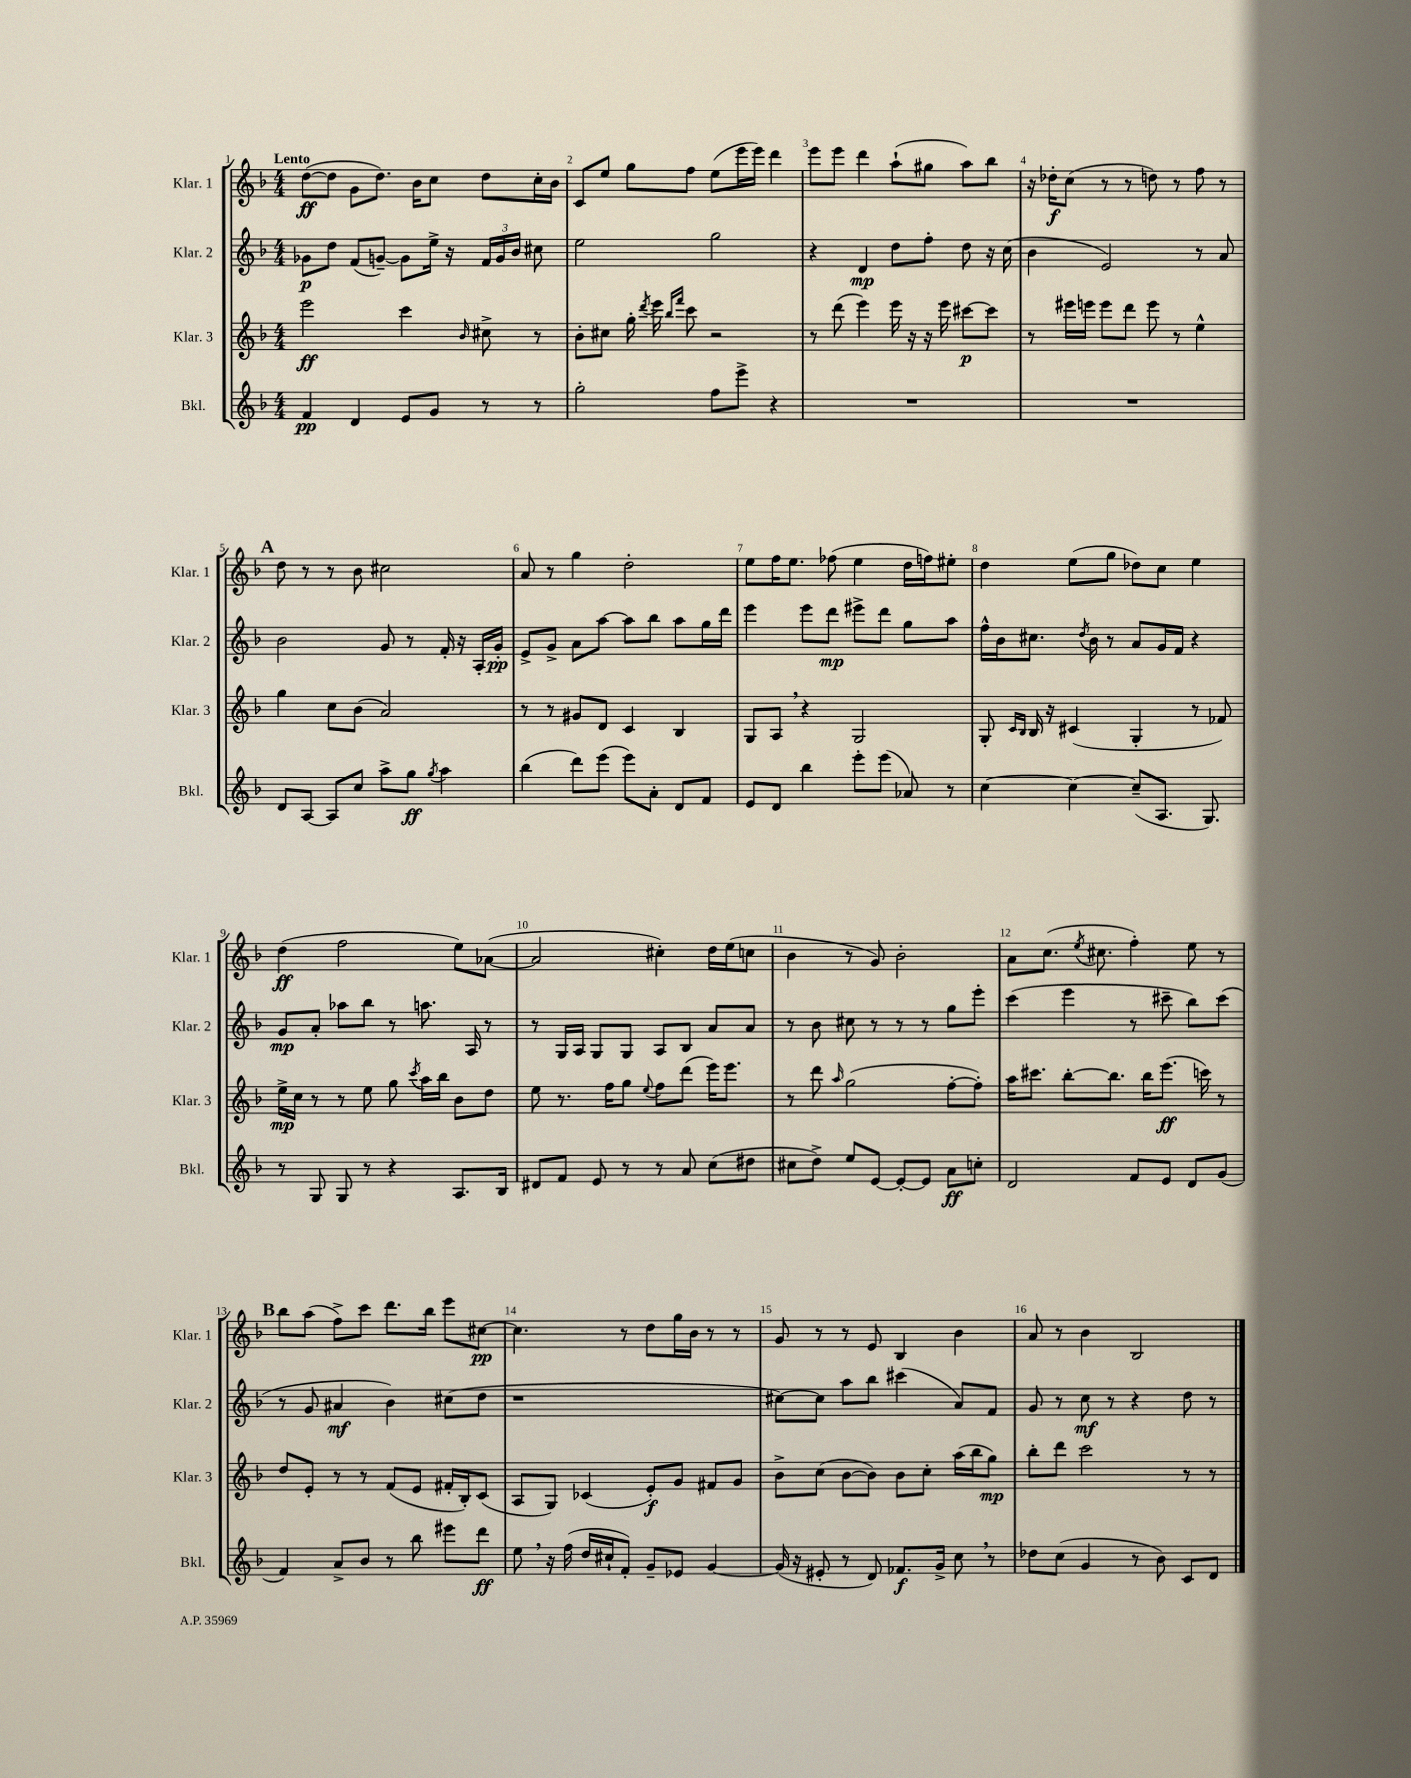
<<
\new StaffGroup <<
\new Staff = "s0" \with { instrumentName = "Klar. 1" shortInstrumentName = "Klar. 1" } {
    \clef treble \key f \major \numericTimeSignature \time 4/4 \tempo "Lento"
    \autoBeamOff d''8[~\ff( d''8] g'8[ d''8.]) bes'16[ c''8] d''8[ c''16-. bes'16] |
    c'8[ e''8] g''8[ f''8] e''8[( e'''16 e'''16]) d'''4 |
    e'''8[ e'''8] d'''4 a''8[-!( gis''8] a''8[) bes''8] |
    r16 des''16[-.\f c''8]( r8 r8 d''8) r8 f''8 r8 |
    \mark \markup { \bold "A" } d''8 r8 r8 bes'8 cis''2 |
    a'8 r8 g''4 d''2-. |
    e''8[ f''16 e''8.] fes''8( e''4 d''16[ f''16) eis''8]-. |
    d''4 e''8[( g''8] des''8[) c''8] e''4 |
    d''4\ff( f''2 e''8[) aes'8]~( |
    aes'2 cis''4-.) d''16[ e''16( c''8] |
    bes'4 r8 g'8) bes'2-. |
    a'8[ c''8.]( \acciaccatura { e''8 } cis''8. f''4-.) e''8 r8 |
    \mark \markup { \bold "B" } bes''8[ a''8]( f''8[->) c'''8] d'''8.[ bes''16] e'''8[ cis''8]~\pp |
    cis''4. r8 d''8[ g''16 bes'16] r8 r8 |
    g'8 r8 r8 e'8 bes4 bes'4 |
    a'8 r8 bes'4 bes2 \bar "|." |
}
\new Staff = "s1" \with { instrumentName = "Klar. 2" shortInstrumentName = "Klar. 2" } {
    \clef treble \key f \major \numericTimeSignature \time 4/4
    \autoBeamOff ges'8[\p d''8] f'8[( g'8]~--) g'8[ e''16]-> r16 \tuplet 3/2 { f'16[ g'16 bes'16] } cis''8 |
    e''2 g''2 |
    r4 d'4\mp d''8[ f''8]-. d''8 r16 c''16( |
    bes'4 e'2) r8 a'8 |
    \mark \markup { \bold "A" } bes'2 g'8 r8 f'16-. r16 a16[-. g'16]-.\pp |
    e'8[-> g'8]-> a'8[ a''8]~ a''8[ bes''8] a''8[ g''16 d'''16] |
    e'''4 e'''8[ d'''8]\mp eis'''8[-> d'''8] g''8[ a''8] |
    f''16[-^ bes'16 cis''8.] \acciaccatura { d''8 } bes'16 r8 a'8[ g'16 f'16] r4 |
    g'8[\mp a'8]-. aes''8[ bes''8] r8 a''8. a16 r8 |
    r8 g16[ a16] g8[ g8] a8[ bes8] a'8[ a'8] |
    r8 bes'8 cis''8 r8 r8 r8 g''8[ e'''8]-. |
    c'''4( e'''4 r8 cis'''8-- bes''8[) cis'''8]( |
    \mark \markup { \bold "B" } r8 g'8 ais'4\mf bes'4) cis''8[( d''8] |
    r1 |
    cis''8[~) cis''8] a''8[ bes''8] cis'''4( a'8[) f'8] |
    g'8 r8 c''8\mf r8 r4 d''8 r8 \bar "|." |
}
\new Staff = "s2" \with { instrumentName = "Klar. 3" shortInstrumentName = "Klar. 3" } {
    \clef treble \key f \major \numericTimeSignature \time 4/4
    \autoBeamOff e'''2\ff c'''4 \grace { bes'16 } cis''8-> r8 |
    bes'8[-. cis''8] g''16-. \acciaccatura { d'''8 } e'''16 \grace { bes''16[ f'''16] } c'''8 r2 |
    r8 d'''8( e'''4) e'''16 r16 r16 e'''16 cis'''8[~\p cis'''8] |
    r8 eis'''16[ e'''16] e'''8[ d'''8] e'''8 r8 e''4-^ |
    \mark \markup { \bold "A" } g''4 c''8[ bes'8]( a'2) |
    r8 r8 gis'8[ d'8] c'4 bes4 |
    g8[ a8] \breathe r4 g2 |
    g8-. \grace { c'16[ bes16] } bes16 r16 cis'4( g4-. r8 fes'8) |
    e''16[->\mp c''16] r8 r8 e''8 g''8 \acciaccatura { c'''8 } a''16[ bes''16] bes'8[ d''8] |
    e''8 r8. f''16[ g''8] \appoggiatura { e''8 } f''8[ d'''8]( e'''16[) e'''8.] |
    r8 d'''8 \grace { a''16 } g''2( f''8[~-. f''8]-.) |
    a''16[ cis'''8.] bes''8[~-. bes''8.] bes''16[ e'''8.]\ff( c'''16) r8 |
    \mark \markup { \bold "B" } d''8[ e'8]-. r8 r8 f'8[( e'8] fis'16[-. bes16-.) c'8]( |
    a8[ g8]) ces'4( e'8[-.\f) g'8] fis'8[ g'8] |
    bes'8[-> c''8]( bes'8[~ bes'8]) bes'8[ c''8]-. a''16[( bes''16 g''8]\mp) |
    bes''8[-. d'''8] c'''2 r8 r8 \bar "|." |
}
\new Staff = "s3" \with { instrumentName = "Bkl." shortInstrumentName = "Bkl." } {
    \clef treble \key f \major \numericTimeSignature \time 4/4
    \autoBeamOff f'4\pp d'4 e'8[ g'8] r8 r8 |
    g''2-. f''8[ e'''8]-> r4 |
    R1 |
    R1 |
    \mark \markup { \bold "A" } d'8[ a8]~ a8[ c''8] a''8[-> g''8]\ff \acciaccatura { g''8 } a''4 |
    bes''4( d'''8[) e'''8]( e'''8[) a'8]-. d'8[ f'8] |
    e'8[ d'8] bes''4 e'''8[-. e'''8]( aes'8) r8 |
    c''4~ c''4~ c''8[--( a8.] g8.) |
    r8 g8 g8 r8 r4 a8.[ bes16] |
    dis'8[ f'8] e'8 r8 r8 a'8 c''8[( dis''8] |
    cis''8[ d''8]->) e''8[ e'8]~ e'8[~-. e'8] a'8[\ff c''8]-. |
    d'2 f'8[ e'8] d'8[ g'8]( |
    \mark \markup { \bold "B" } f'4) a'8[-> bes'8] r8 bes''8 eis'''8[ d'''8]\ff |
    e''8 \breathe r16 f''16( d''16[ cis''16-! f'8]-.) g'8[-- ees'8] g'4~ |
    g'16( r16 eis'8-. r8 d'8) fes'8.[\f g'16]-> c''8 \breathe r8 |
    des''8[ c''8]( g'4 r8 bes'8) c'8[ d'8] \bar "|." |
}
>>
>>
\layout { \context { \Score \override BarNumber.break-visibility = ##(#f #t #t) barNumberVisibility = #all-bar-numbers-visible } }
